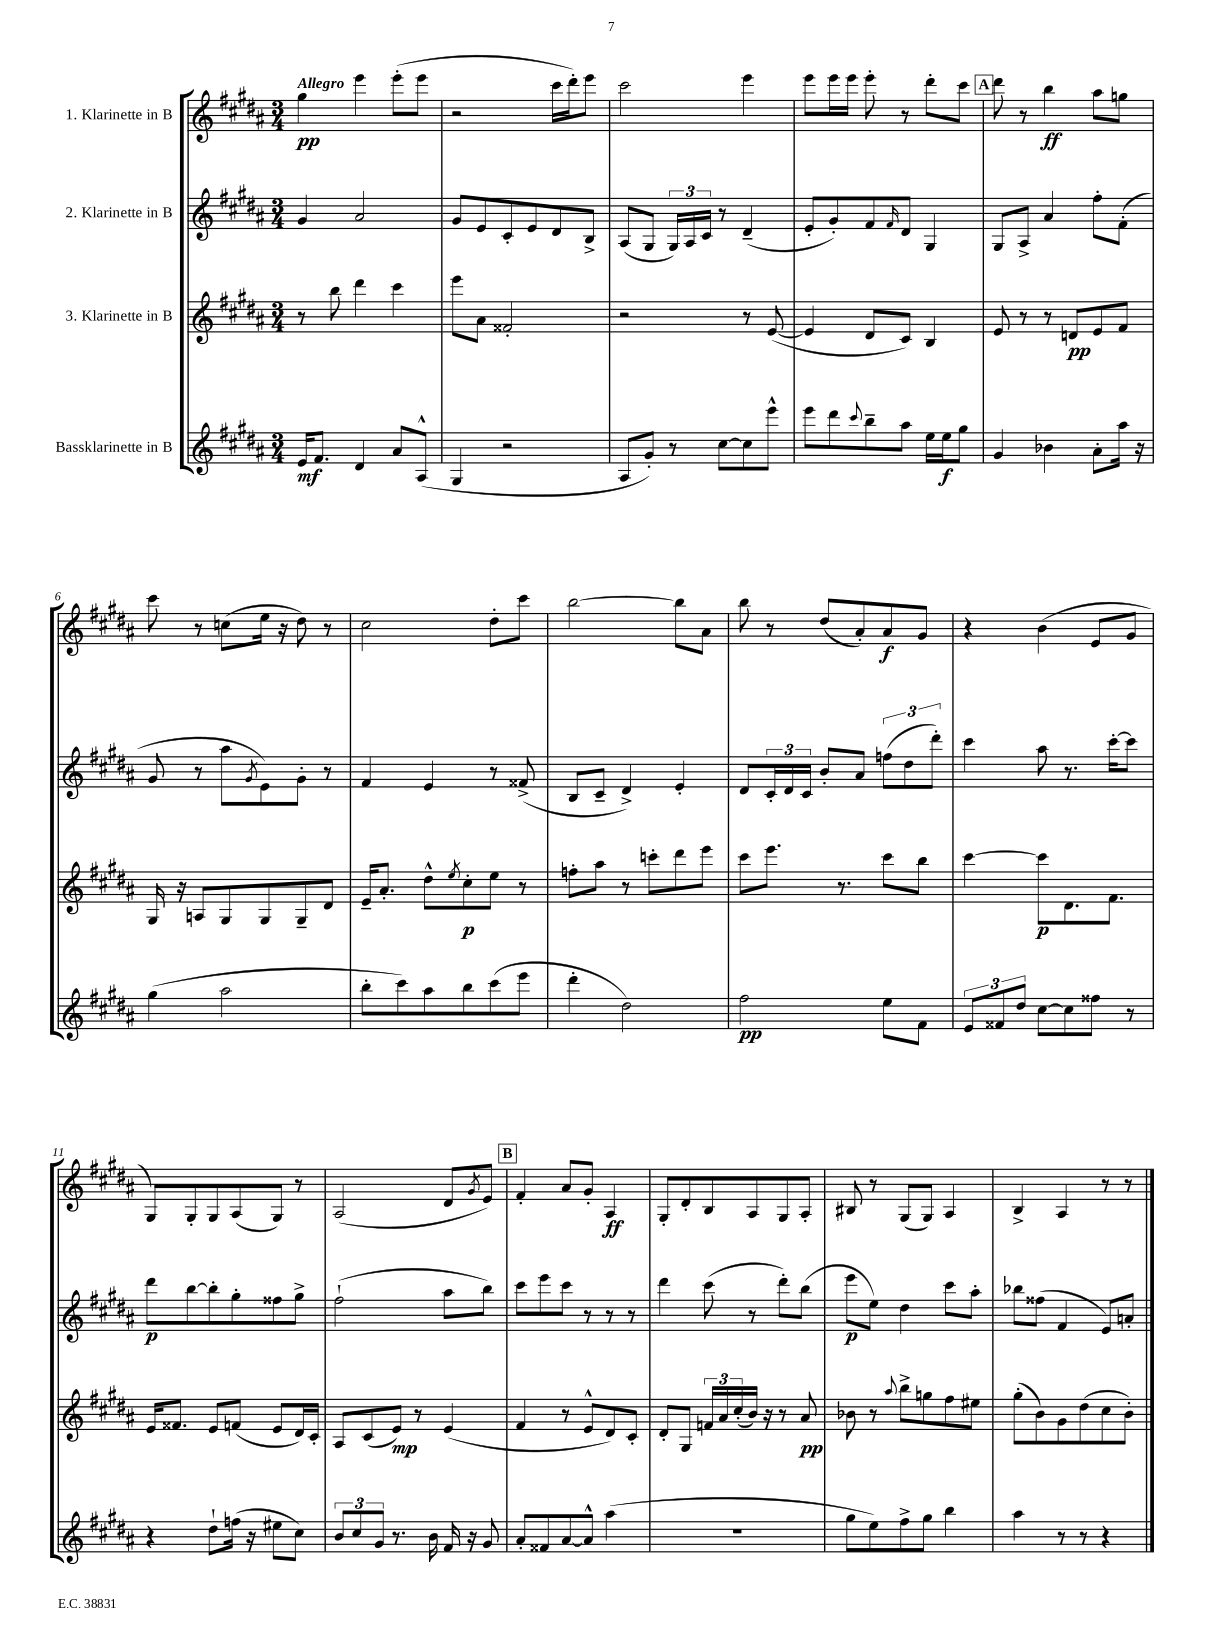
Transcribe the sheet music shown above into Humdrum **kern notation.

**kern	**dynam	**kern	**dynam	**kern	**dynam	**kern	**dynam
*part4	*part4	*part3	*part3	*part2	*part2	*part1	*part1
*staff4	*staff4	*staff3	*staff3	*staff2	*staff2	*staff1	*staff1
*I"Bassklarinette in B	*	*I"3. Klarinette in B	*	*I"2. Klarinette in B	*	*I"1. Klarinette in B	*
*clefG2	*	*clefG2	*	*clefG2	*	*clefG2	*
*k[f#c#g#d#a#]	*	*k[f#c#g#d#a#]	*	*k[f#c#g#d#a#]	*	*k[f#c#g#d#a#]	*
*M3/4	*	*M3/4	*	*M3/4	*	*M3/4	*
=1	=1	=1	=1	=1	=1	=1	=1
!	!	!	!	!	!	!LO:TX:a:B:t=Allegro	!
16e/KL	mf	8r	.	4g#/	.	4gg#\	pp
8.f#/J	.	.	.	.	.	.	.
.	.	8bb\	.	.	.	.	.
4d#/	.	4ddd#\	.	2a#/	.	4eee\	.
8a#/L	.	4ccc#\	.	.	.	(8eee'\L	.
(8A#^^/J	.	.	.	.	.	8eee\J	.
=2	=2	=2	=2	=2	=2	=2	=2
4G#/	.	8eee\L	.	8g#/L	.	2r	.
.	.	8a#\J	.	8e/	.	.	.
2r	.	2f##X'/	.	8c#'/	.	.	.
.	.	.	.	8e/	.	.	.
.	.	.	.	8d#/	.	16ccc#\LL	.
.	.	.	.	.	.	16ddd#'\J)	.
.	.	.	.	8B^/J	.	8eee\J	.
=3	=3	=3	=3	=3	=3	=3	=3
8A#/L	.	2r	.	(8A#/L	.	2ccc#\	.
8g#'/J)	.	.	.	8G#/J	.	.	.
8r	.	.	.	24G#/LL)	.	.	.
.	.	.	.	24A#/	.	.	.
.	.	.	.	24c#/JJ	.	.	.
[8cc#\L	.	.	.	8r	.	.	.
8cc#\]	.	8r	.	(4d#~/	.	4eee\	.
8eee^^\J	.	([8e/	.	.	.	.	.
=4	=4	=4	=4	=4	=4	=4	=4
8eee\L	.	4e/]	.	8e'/L	.	8eee\L	.
8ddd#\	.	.	.	8g#'/)	.	16eee\L	.
.	.	.	.	.	.	16eee\JJ	.
8qqccc#/	.	.	.	.	.	.	.
8bb~\	.	8d#/L	.	8f#/	.	8eee'\	.
.	.	.	.	16qqf#/	.	.	.
8aa#\J	.	8c#/J)	.	8d#/J	.	8r	.
16ee\LL	.	4B/	.	4G#/	.	8ddd#'\L	.
16ee\J	f	.	.	.	.	.	.
8gg#\J	.	.	.	.	.	8ccc#\J	.
!!LO:REH:place=s1:t=A
=5	=5	=5	=5	=5	=5	=5	=5
4g#/	.	8e/	.	8G#/L	.	8ddd#\	.
.	.	8r	.	8A#^/J	.	8r	.
4b-X\	.	8r	.	4a#/	.	4bb\	ff
.	.	8dn/L	pp	.	.	.	.
8a#'\L	.	8e/	.	8ff#'\L	.	8aa#\L	.
16aa#\Jk	.	8f#/J	.	(8f#'\J	.	8ggn\J	.
16r	.	.	.	.	.	.	.
!!LO:LB:g=z
=6	=6	=6	=6	=6	=6	=6	=6
(4gg#\	.	16G#/	.	8g#/	.	8ccc#\	.
.	.	16r	.	.	.	.	.
.	.	8An/L	.	8r	.	8r	.
2aa#\	.	8G#/	.	8aa#\L	.	(8ccn\L	.
.	.	.	.	8qg#/	.	.	.
.	.	8G#/	.	8e\)	.	16ee\Jk	.
.	.	.	.	.	.	16r	.
.	.	8G#~/	.	8g#'\J	.	8dd#\)	.
.	.	8d#/J	.	8r	.	8r	.
=7	=7	=7	=7	=7	=7	=7	=7
8bb'\L	.	16e~/KL	.	4f#/	.	2cc#\	.
.	.	8.a#'/J	.	.	.	.	.
8ccc#\)	.	.	.	.	.	.	.
8aa#\	.	8dd#^^\L	.	4e/	.	.	.
.	.	8qee/	.	.	.	.	.
8bb\	.	8cc#'\	p	.	.	.	.
(8ccc#\	.	8ee\J	.	8r	.	8dd#'\L	.
8eee\J	.	8r	.	(8f##X^/	.	8ccc#\J	.
=8	=8	=8	=8	=8	=8	=8	=8
4ddd#'\	.	8ffn'\L	.	8B/L	.	[2bb\	.
.	.	8aa#\J	.	8c#~/J	.	.	.
2dd#\)	.	8r	.	4d#^/)	.	.	.
.	.	8cccn'\L	.	.	.	.	.
.	.	8ddd#\	.	4e'/	.	8bb\L]	.
.	.	8eee\J	.	.	.	8a#\J	.
=9	=9	=9	=9	=9	=9	=9	=9
2ff#\	pp	8ccc#\L	.	8d#/L	.	8bb\	.
.	.	8.eee\J	.	24c#'/L	.	8r	.
.	.	.	.	24d#/	.	.	.
.	.	.	.	24c#/JJ	.	.	.
.	.	.	.	8b'/L	.	(8dd#/L	.
.	.	8.r	.	.	.	.	.
.	.	.	.	8a#/J	.	8a#'/)	.
8ee\L	.	8ccc#\L	.	(12ffn\L	.	8a#/	f
.	.	.	.	12dd#\	.	.	.
8f#\J	.	8bb\J	.	.	.	8g#/J	.
.	.	.	.	12ddd#'\J)	.	.	.
=10	=10	=10	=10	=10	=10	=10	=10
12e/L	.	[4ccc#\	.	4ccc#\	.	4r	.
12f##X/	.	.	.	.	.	.	.
12dd#/J	.	.	.	.	.	.	.
[8cc#\L	.	8ccc#\L]	p	8aa#\	.	(4b\	.
8cc#\]	.	8.d#\	.	8.r	.	.	.
8ff##X\J	.	.	.	.	.	8e/L	.
.	.	8.f#\J	.	[16ccc#'\KL	.	.	.
8r	.	.	.	8ccc#\J]	.	8g#/J	.
!!LO:LB:g=z
=11	=11	=11	=11	=11	=11	=11	=11
4r	.	16e/KL	.	8ddd#\L	p	8G#/L)	.
.	.	8.f##X/J	.	.	.	.	.
.	.	.	.	[8bb\	.	8G#'/	.
8dd#`\L	.	8e/L	.	8bb'\]	.	8G#/	.
(16ffn\Jk	.	(8fn/J	.	8gg#'\	.	(8A#/	.
16r	.	.	.	.	.	.	.
8ee#X\L	.	8e/L	.	8ff##X\	.	8G#/J)	.
8cc#\J)	.	16d#/L)	.	8gg#^\J	.	8r	.
.	.	16c#'/JJ	.	.	.	.	.
=12	=12	=12	=12	=12	=12	=12	=12
12b/L	.	8A#/L	.	(2ff#`\	.	(2A#/	.
12cc#/	.	.	.	.	.	.	.
.	.	(8c#/	.	.	.	.	.
12g#/J	.	.	.	.	.	.	.
8.r	.	8e/J)	mp	.	.	.	.
.	.	8r	.	.	.	.	.
16b\	.	.	.	.	.	.	.
16f#/	.	(4e/	.	8aa#\L	.	8d#/L	.
16r	.	.	.	.	.	.	.
.	.	.	.	.	.	8qg#/	.
8g#/	.	.	.	8bb\J)	.	8e/J)	.
!!LO:REH:place=s1:t=B
=13	=13	=13	=13	=13	=13	=13	=13
8a#'/L	.	4f#/	.	8ccc#\L	.	4f#'/	.
8f##X/	.	.	.	8eee\	.	.	.
[8a#/	.	8r	.	8ccc#\J	.	8a#/L	.
8a#^^/J]	.	8e^^/L	.	8r	.	8g#'/J	.
(4aa#\	.	8d#/)	.	8r	.	4A#/	ff
.	.	8c#'/J	.	8r	.	.	.
=14	=14	=14	=14	=14	=14	=14	=14
2.r	.	8d#'/L	.	4ddd#\	.	8G#'/L	.
.	.	8G#/J	.	.	.	8d#'/	.
.	.	24fn/LL	.	(8ccc#\	.	8B/	.
.	.	24a#/	.	.	.	.	.
.	.	(24cc#'/	.	.	.	.	.
.	.	16b/JJ)	.	8r	.	8A#/	.
.	.	16r	.	.	.	.	.
.	.	8r	.	8ddd#'\L)	.	8G#/	.
.	.	8a#/	pp	(8bb\J	.	8A#'/J	.
=15	=15	=15	=15	=15	=15	=15	=15
8gg#\L	.	8b-X\	.	8eee\L	p	8B#X/	.
8ee\)	.	8r	.	8ee\J)	.	8r	.
.	.	8qqaa#/	.	.	.	.	.
8ff#^\	.	8bb^\L	.	4dd#\	.	(8G#/L	.
8gg#\J	.	8ggn\	.	.	.	8G#/J)	.
4bb\	.	8ff#\	.	8ccc#\L	.	4A#/	.
.	.	8ee#X\J	.	8aa#'\J	.	.	.
=16	=16	=16	=16	=16	=16	=16	=16
4aa#\	.	(8gg#'\L	.	8bb-X\L	.	4B^/	.
.	.	8b\)	.	(8ff##X\J	.	.	.
8r	.	8g#\	.	4f#/	.	4A#/	.
8r	.	(8dd#\	.	.	.	.	.
4r	.	8cc#\	.	8e/L)	.	8r	.
.	.	8b'\J)	.	8an'/J	.	8r	.
==	==	==	==	==	==	==	==
*-	*-	*-	*-	*-	*-	*-	*-
